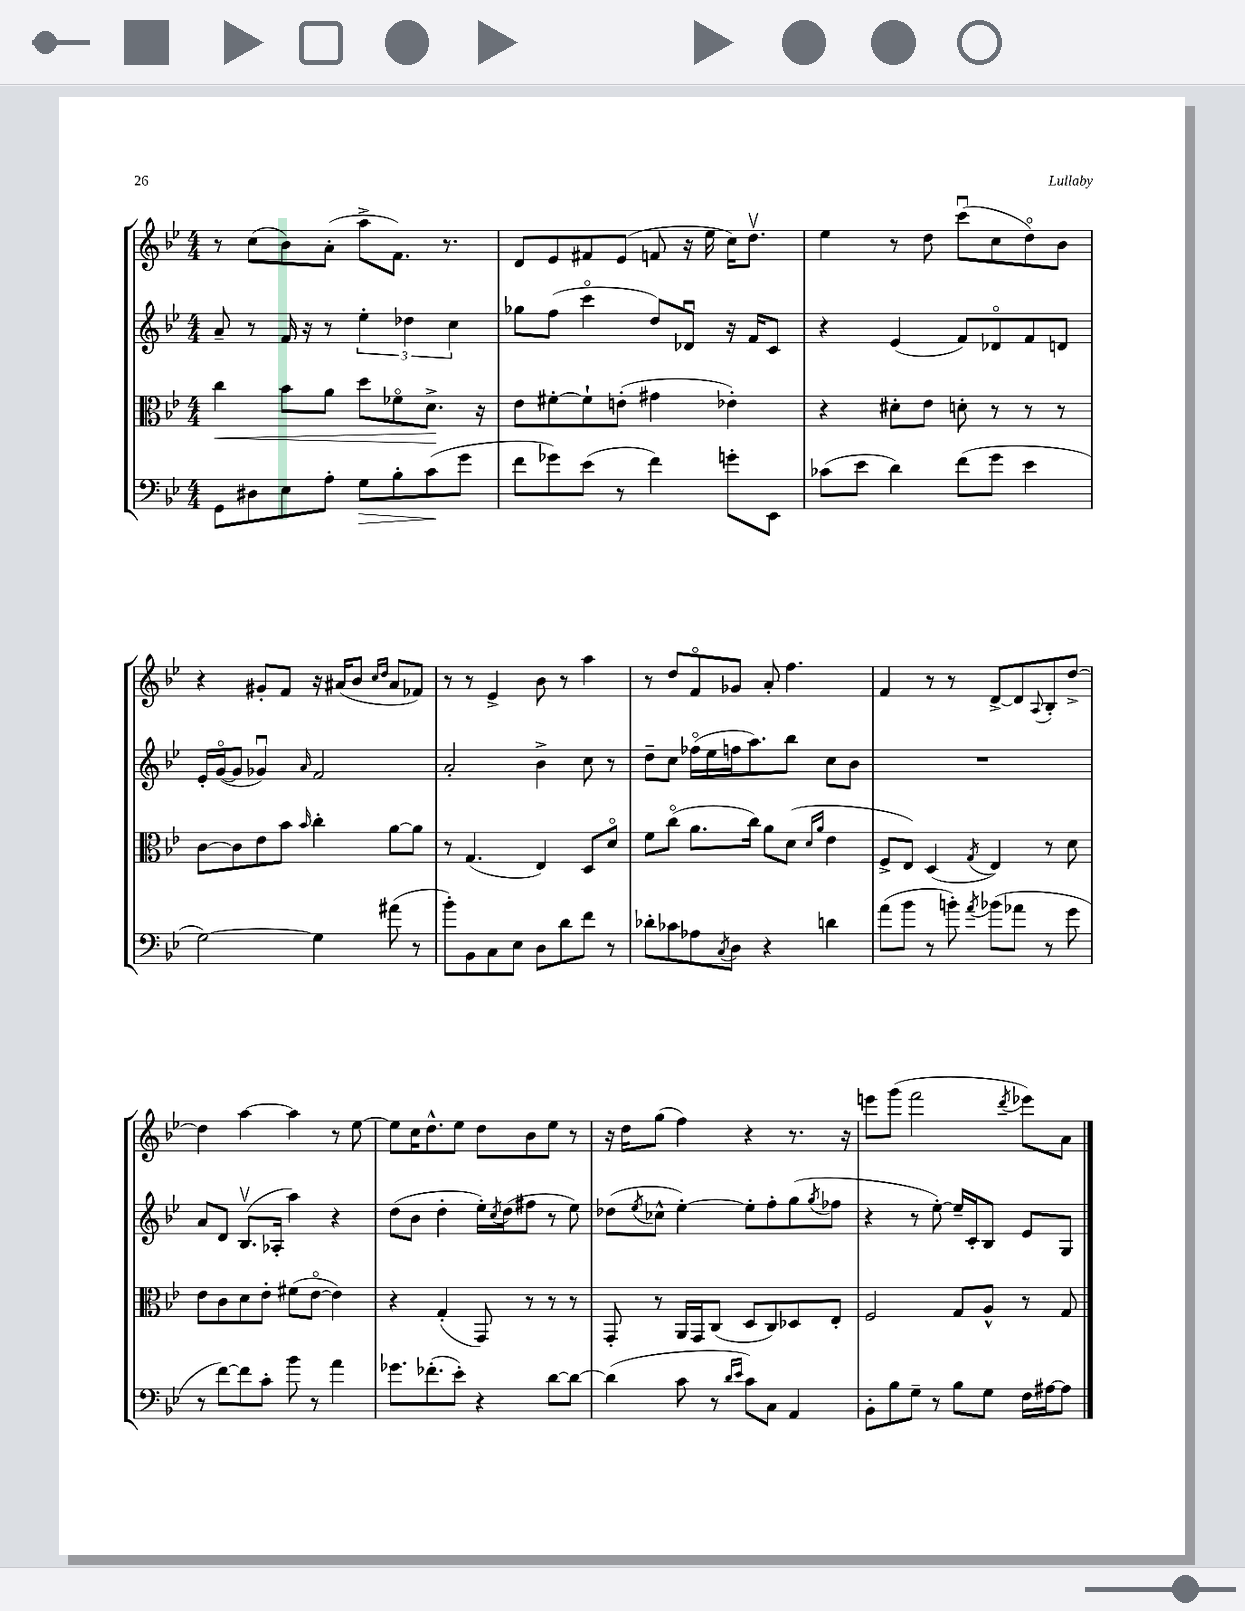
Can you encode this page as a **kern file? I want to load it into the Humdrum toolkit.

**kern	**dynam	**kern	**dynam	**kern	**kern
*part4	*part4	*part3	*part3	*part2	*part1
*staff4	*staff4	*staff3	*staff3	*staff2	*staff1
*clefF4	*	*clefC3	*	*clefG2	*clefG2
*k[b-e-]	*	*k[b-e-]	*	*k[b-e-]	*k[b-e-]
*M4/4	*	*M4/4	*	*M4/4	*M4/4
=18	=18	=18	=18	=18	=18
!	!	!	!LO:HP:b	!	!
8GG\L	.	4cc\	<	8a~/	8r
8D#X\	.	.	.	8r	(8cc\L
8E-\	.	8b-\L	.	16f/	8b-\)
.	.	.	.	16r	.
8A'\J	.	8a\J	.	8r	(8a'\J
!	!LO:HP:b	!	!	!	!
8G\L	>	8dd\L	.	6ee-'\	8aa^\L
8B-'\	.	8f-X\	.	.	8.f\J)
.	.	.	.	6dd-X\	.
(8c\	.	8.d^\J	.	.	.
.	.	.	.	.	8.r
.	.	.	.	6cc\	.
8g\J	]	.	.	.	.
.	.	16r	[	.	.
=19	=19	=19	=19	=19	=19
8f\L	.	8e-\L	.	8gg-X\L	8d/L
8g-X\)	.	[8f#X'\	.	(8ff\J	8e-/
(8e-\J	.	8f#`\]	.	4ccc\	8f#X/
8r	.	(8en'\J	.	.	(8e-/J
4f\)	.	4g#X\	.	8dd/L)	8fn/
.	.	.	.	8d-Xu/J	16r
.	.	.	.	.	16ee-\
8gn'\L	.	4e-X'\)	.	16r	16cc\KL)
.	.	.	.	16f/KL	8.ddv\J
8EE-\J	.	.	.	8c/J	.
=20	=20	=20	=20	=20	=20
(8c-X\L	.	4r	.	4r	4ee-\
8e-\J	.	.	.	.	.
4d\)	.	8d#X'\L	.	(4e-/	8r
.	.	8e-\J	.	.	8dd\
(8f\L	.	8dn'\	.	8f/L)	(8cccu\L
8g\J	.	8r	.	8d-X/	8cc\
4e-\	.	8r	.	8f/	8dd\)
.	.	8r	.	8dn/J	8b-\J
!!LO:LB:g=z
=21	=21	=21	=21	=21	=21
[2G\)	.	[8c\L	.	16e-'/LL	4r
.	.	.	.	([16g/J	.
.	.	8c\]	.	8g/J]	.
.	.	8e-\	.	4g-Xu/)	8g#X'/L
.	.	8b-\J	.	.	8f/J
.	.	16qqb-/	.	16qqa/	.
4G\]	.	4cc'\	.	2f/	16r
.	.	.	.	.	(16a#X/KL
.	.	.	.	.	8b-/J
.	.	.	.	.	16qqcc/LL
.	.	.	.	.	16qqdd/JJ
(8a#X\	.	[8a\L	.	.	8a#/L
8r	.	8a\J]	.	.	8f-X/J)
=22	=22	=22	=22	=22	=22
8b-'\L)	.	8r	.	2a'/	8r
8BB-\	.	(4.G/	.	.	8r
8C\	.	.	.	.	4e-^/
8E-\J	.	.	.	.	.
8D\L	.	4E-/)	.	4b-^\	8b-\
8d\	.	.	.	.	8r
8f\J	.	8D/L	.	8cc\	4aa\
8r	.	8d/J	.	8r	.
=23	=23	=23	=23	=23	=23
8d-X'\L	.	8f\L	.	8dd~\L	8r
8c-X\	.	(8cc\J	.	8cc\J	8dd/L
8A-X\	.	8.a\L	.	(16ff-X\LL	8f/
.	.	.	.	16ee-\	.
8qC/	.	.	.	.	.
8D\J	.	.	.	16ffn\J	8g-X/J
.	.	16cc\Jk)	.	8.aa\)	.
4r	.	8a\L	.	.	8a'/
.	.	(8d\J	.	8bb-\J	4.ff\
.	.	16qqd/LL	.	.	.
.	.	16qqa/JJ	.	.	.
4dn\	.	4e-\	.	8cc\L	.
.	.	.	.	8b-\J	.
=24	=24	=24	=24	=24	=24
(8a\L	.	8F^/L	.	1r	4f/
8b-\J	.	8E-/J)	.	.	.
8r	.	(4D/	.	.	8r
8bn'\)	.	.	.	.	8r
8qa/	.	8qG/	.	.	.
(8b-X\L	.	4E-/)	.	.	[8d^/L
8a-X\J	.	.	.	.	8d/]
.	.	.	.	.	8qqA/
8r	.	8r	.	.	8B-'/
8g\	.	8d\	.	.	[8dd^/J
!!LO:LB:g=z
=25	=25	=25	=25	=25	=25
8r	.	8e-\L	.	8a/L	4dd\]
[8f\L)	.	8c\	.	8d/J	.
8f\]	.	8d\	.	(8.B-v/L	[4aa\
8c'\J	.	8e-'\J	.	.	.
.	.	.	.	16A-X'/Jk	.
8b-\	.	(8f#X\L	.	4aa\)	4aa\]
8r	.	[8e-\J	.	.	.
4a\	.	4e-\])	.	4r	8r
.	.	.	.	.	[8ee-\
=26	=26	=26	=26	=26	=26
8.g-X\L	.	4r	.	(8dd\L	8ee-\L]
.	.	.	.	8b-\J	16cc\K
(8.f-X'\	.	.	.	.	8.dd^^\
.	.	(4G'/	.	4dd'\	.
8e-'\J)	.	.	.	.	8ee-\J
4r	.	8GG/)	.	16ee-'\LL)	8dd\L
.	.	.	.	8qcc/	.
.	.	.	.	(16dd\J	.
.	.	8r	.	8ff#X\J	8b-\
[8d\L	.	8r	.	8r	8ee-\J
8d\J_	.	8r	.	8ee-\)	8r
=27	=27	=27	=27	=27	=27
(4d\]	.	8GG'/	.	(8dd-X\L	16r
.	.	.	.	.	16dd\KL
.	.	.	.	8qee-/	.
.	.	8r	.	8cc-X^^\J	(8gg\J
8c\	.	16AA/LL	.	[4ee-'\)	4ff\)
.	.	16GG/J	.	.	.
8r	.	(8C/J	.	.	.
16qqd/LL	.	.	.	.	.
16qqe-/JJ	.	.	.	.	.
8c\L)	.	8D/L	.	8ee-'\L]	4r
8C\J	.	8C/)	.	8ff'\	.
4AA/	.	8D-X/	.	(8gg\	8.r
.	.	.	.	8qgg/	.
.	.	8E-'/J	.	8ff-X\J	.
.	.	.	.	.	16r
=28	=28	=28	=28	=28	=28
8BB-'\L	.	2F/	.	4r	8eeen\L
8B-\	.	.	.	.	(8ggg\J
8G~\J	.	.	.	8r	2fff\
8r	.	.	.	[8ee-'\)	.
8B-\L	.	8G/L	.	16ee-~/LL]	.
.	.	.	.	16c'/J	.
8G\J	.	8A^^/J	.	8B-/J	.
.	.	.	.	.	8qddd/
16F\LL	.	8r	.	8e-/L	8eee-X\L)
[16A#X\J	.	.	.	.	.
8A#\J]	.	8G/	.	8G/J	8a\J
==	==	==	==	==	==
*-	*-	*-	*-	*-	*-
